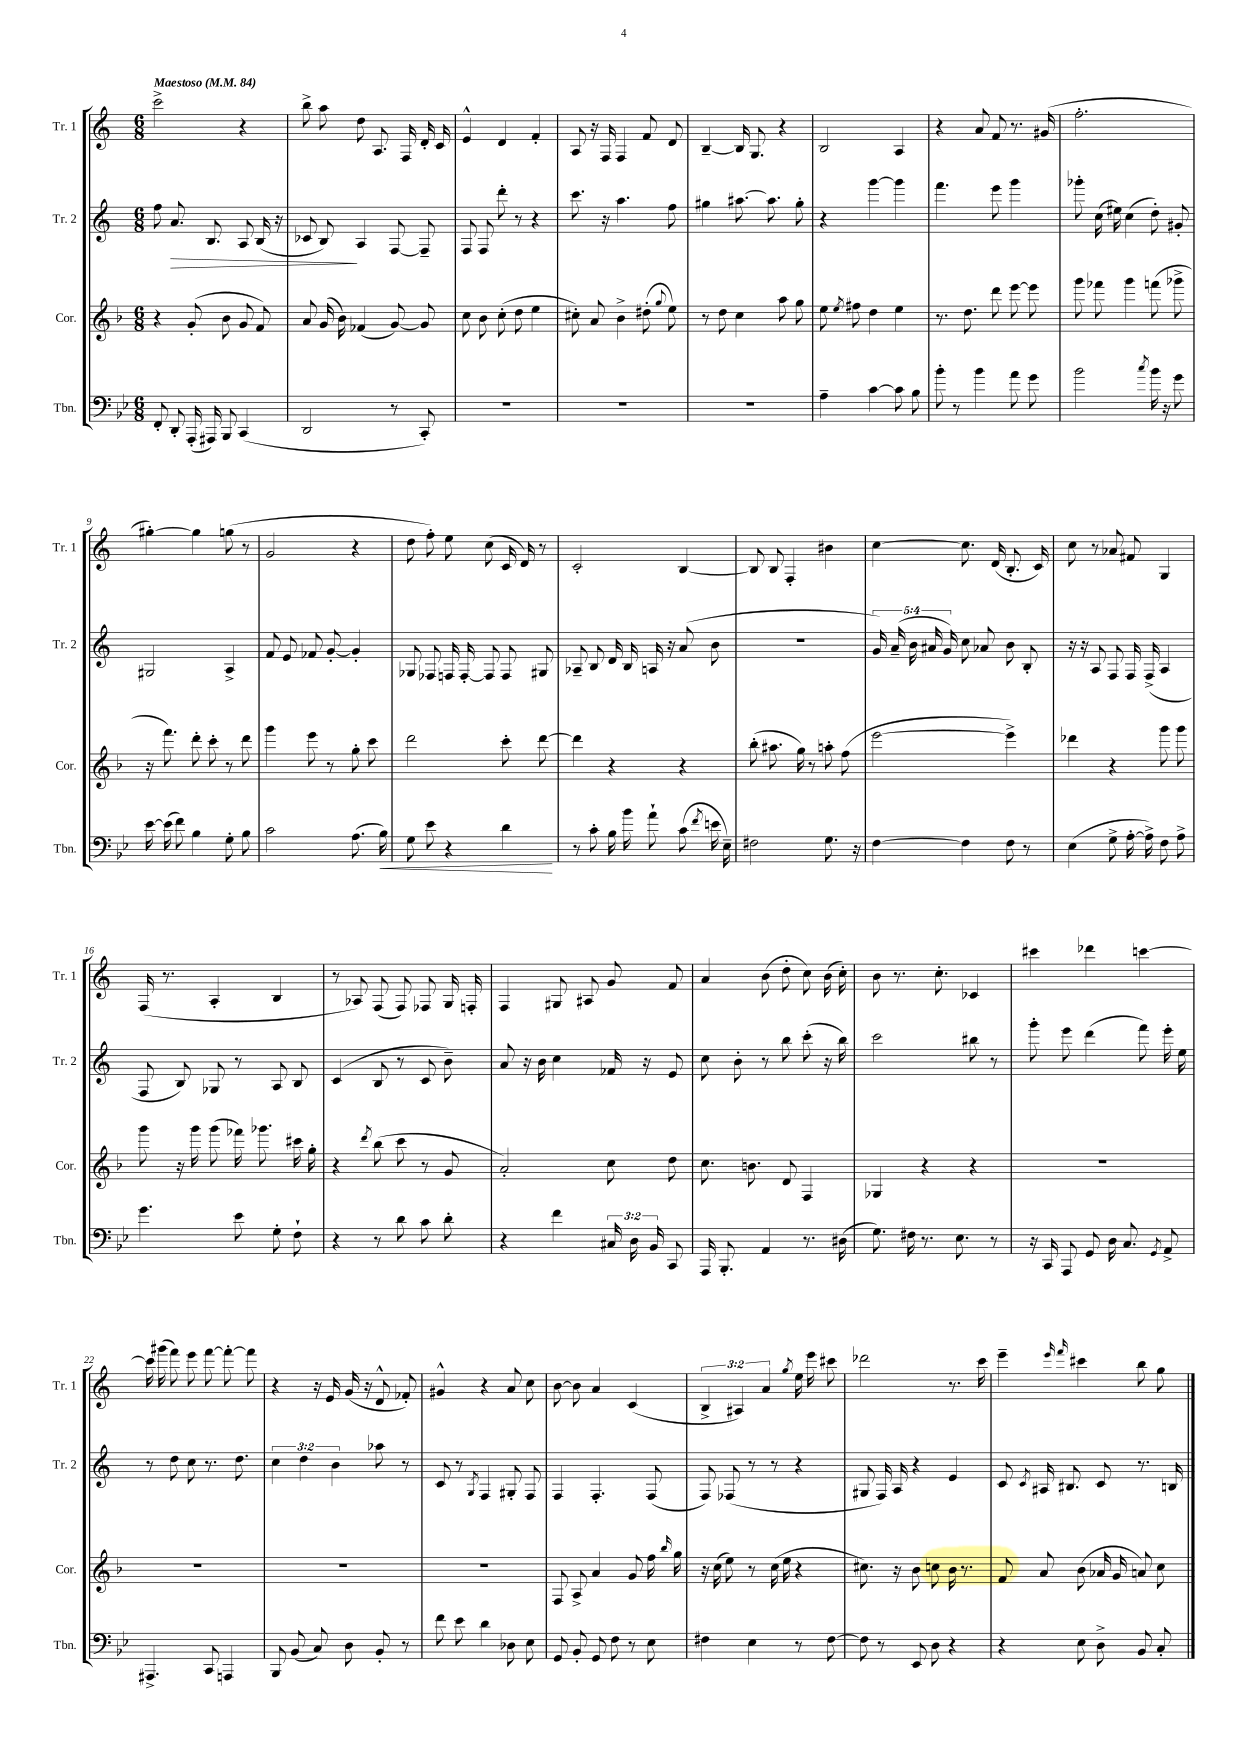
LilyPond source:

<<
\new StaffGroup <<
\new Staff = "s0" \with { instrumentName = "Tr. 1" shortInstrumentName = "Tr. 1" } {
    \clef treble \key c \major \numericTimeSignature \time 6/8 \override Staff.TupletNumber.text = #tuplet-number::calc-fraction-text \tempo "Maestoso" 4 = 84
    \autoBeamOff c'''2-> r4 |
    b''8-> a''8 d''8 a8. f16 d'16-. c'16 |
    e'4-^ d'4 f'4-. |
    a8 r16 f16 f4 f'8 d'8 |
    b4~-- b16 g8. r4 |
    b2 a4 |
    r4 a'8 f'8 r8. gis'16( |
    f''2.-. |
    gis''4~-.) gis''4 g''8( r8 |
    g'2 r4 |
    d''8 f''8-.) e''8 c''8( c'16 d'16) r8 |
    c'2-. b4~ |
    b8 b8 f4-. bis'4 |
    c''4~ c''8. d'16( b8.-. c'16) |
    c''8 r8 aes'8 fis'8 g4 |
    f16( r8. a4-. b4 |
    r8 aes8) f8( f8) fes8 g16 f16-. |
    f4 gis8 ais8 g'8 f'8 |
    a'4 b'8( d''8-. c''8) b'16( c''16-.) |
    b'8 r8. c''8.-. ces'4 |
    cis'''4 des'''4 c'''4~ |
    c'''16 gis'''16( f'''8) e'''8 f'''8~ f'''8~-. f'''8 |
    r4 r16 e'16 g'16( r16 d'8-^ fes'8-.) |
    gis'4-^ r4 a'8 c''8 |
    b'8~ b'8 a'4 c'4( |
    \tuplet 3/2 { b4-> ais4) a'4 } \acciaccatura { g''8 } e''16 e'''16 cis'''8 |
    des'''2 r8. c'''16 |
    e'''4-- \grace { e'''16 f'''16 } cis'''4 b''8 g''8 \bar "|." |
}
\new Staff = "s1" \with { instrumentName = "Tr. 2" shortInstrumentName = "Tr. 2" } {
    \clef treble \key c \major \numericTimeSignature \time 6/8 \override Staff.TupletNumber.text = #tuplet-number::calc-fraction-text
    \autoBeamOff f''8 a'8.\> b8. a8 b16( r16 |
    ces'8 b8\!) a4 f8~ f8-- |
    f8 f8 d'''8-. r8 r4 |
    c'''8. r16 a''4. f''8 |
    gis''4 ais''8.~ ais''8. gis''8-. |
    r4 g'''4~ g'''4 |
    f'''4. e'''8 g'''4 |
    ges'''8-. c''16( eis''16) c''4( d''8-.) gis'8-. |
    gis2 a4-> |
    f'8 e'8 fes'8 g'8~-. g'4-. |
    ges8 fes8 f16 f16~-. f8 f8 gis8 |
    aes8-- b8 d'16 b16 a16 r16 a'8( b'8 |
    R2. |
    \tuplet 5/4 { g'16) a'16--( b'16 ais'16 g'16) } c''8 aes'8 b'8 b8-. |
    r16 r16 a8 f8 f16 f16->( a4 |
    f8 b8) ges8 r8 a8 b8 |
    c'4( b8 r8 c'8 b'8--) |
    a'8 r16 b'16 c''4 fes'16 r16 e'8 |
    c''8 b'8-. r8 b''8 c'''8-.( r16 b''16) |
    c'''2 bis''8 r8 |
    g'''8-. e'''8 d'''4( f'''8) e'''16-. e''16 |
    r8 d''8 c''8 r8. d''8. |
    \tuplet 3/2 { c''4 d''4 b'4 } aes''8 r8 |
    c'8 r8 \acciaccatura { g8 } f4 gis8-. f8 |
    f4 f4.-. f8( |
    f8) fes8( r8 r8 r4 |
    gis8 f16) a16 r4 e'4 |
    c'8 \acciaccatura { c'8 } ais16 bis8. c'8 r8. b16 \bar "|." |
}
\new Staff = "s2" \with { instrumentName = "Cor." shortInstrumentName = "Cor." } {
    \clef treble \key f \major \numericTimeSignature \time 6/8
    \autoBeamOff r4 g'8-.( bes'8 g'8 f'8) |
    a'8 g'16( bes'16) fes'4( g'8~) g'8 |
    c''8 bes'8 c''8-.( d''8 e''4 |
    cis''8-.) a'8 bes'4-> dis''8-.( \appoggiatura { g''8 } e''8) |
    r8 d''8 c''4 a''8 g''8 |
    e''8 \acciaccatura { e''8 } fis''8 d''4 e''4 |
    r8. d''8. d'''8 e'''8~ e'''8 |
    g'''8 fes'''8 g'''4 f'''8( ges'''8-> |
    r16 f'''8.) d'''8-. c'''8-. r8 d'''8 |
    g'''4 e'''8 r8 g''8-. c'''8 |
    d'''2 c'''8-. d'''8~ |
    d'''4 r4 r4 |
    bes''8-.( ais''8. g''16) r8 a''8-. f''8( |
    e'''2~ e'''4->) |
    des'''4 r4 g'''8 g'''8 |
    g'''8 r16 g'''16 g'''8( fes'''16) ges'''8. cis'''16 g''16-. |
    r4 \acciaccatura { d'''8 } bes''8( c'''8 r8 g'8 |
    a'2-.) c''8 d''8 |
    c''8. b'8. d'8 f4 |
    ges4 r4 r4 |
    R2. |
    R2. |
    R2. |
    R2. |
    f8 a8-> a'4 g'8 f''16 \grace { bes''16 } g''16 |
    r16 c''16( e''8) r8 c''16( e''16 r4 |
    cis''8.) r16 bes'8 c''8 bes'16 r8. |
    f'8 a'8 bes'8( aes'16 g'16 a'8) c''8 \bar "|." |
}
\new Staff = "s3" \with { instrumentName = "Tbn." shortInstrumentName = "Tbn." } {
    \clef bass \key bes \major \numericTimeSignature \time 6/8 \override Staff.TupletNumber.text = #tuplet-number::calc-fraction-text
    \autoBeamOff f,8-. d,8-. a,,16-.( ais,,16) bes,,8 c,4( |
    d,2 r8 c,8-.) |
    R2. |
    R2. |
    R2. |
    a4-- c'4~ c'8 bes8 |
    bes'8-. r8 bes'4 a'8 g'8 |
    bes'2 \acciaccatura { c''8 } bes'16 r16 g'8 |
    ees'16~ ees'16( f'8) bes4 g8-. bes8 |
    c'2 a8.( bes16\<) |
    g8 ees'8 r4 d'4\! |
    r8 c'8-. bes16 bes'16 a'8-! c'8( \acciaccatura { f'8 } e'16 ees16--) |
    fis2 g8. r16 |
    f4~ f4 f8 r8 |
    ees4( g8-> a16~-. a16->) f8 a8-> |
    g'4. ees'8 g8-. f8-! |
    r4 r8 d'8 c'8 d'8-. |
    r4 f'4 \tuplet 3/2 { cis16 d16 bes,16 } c,8 |
    a,,16 bes,,8.-. a,4 r8. dis16( |
    g8.) fis16 r8. ees8. r8 |
    r16 c,16 a,,8 g,8 d16 c8. \acciaccatura { g,8 } a,8-> |
    ais,,4.-> c,8 a,,4 |
    bes,,8 bes,8( c8) d8 bes,8-. r8 |
    f'8 ees'8 d'4 des8 ees8 |
    g,8 bes,8-. g,8 f8 r8 ees8 |
    fis4 ees4 r8 fis8~ |
    fis8 r8 ees,8 d8 r4 |
    r4 ees8 d8-> bes,8 c8-. \bar "|." |
}
>>
>>
